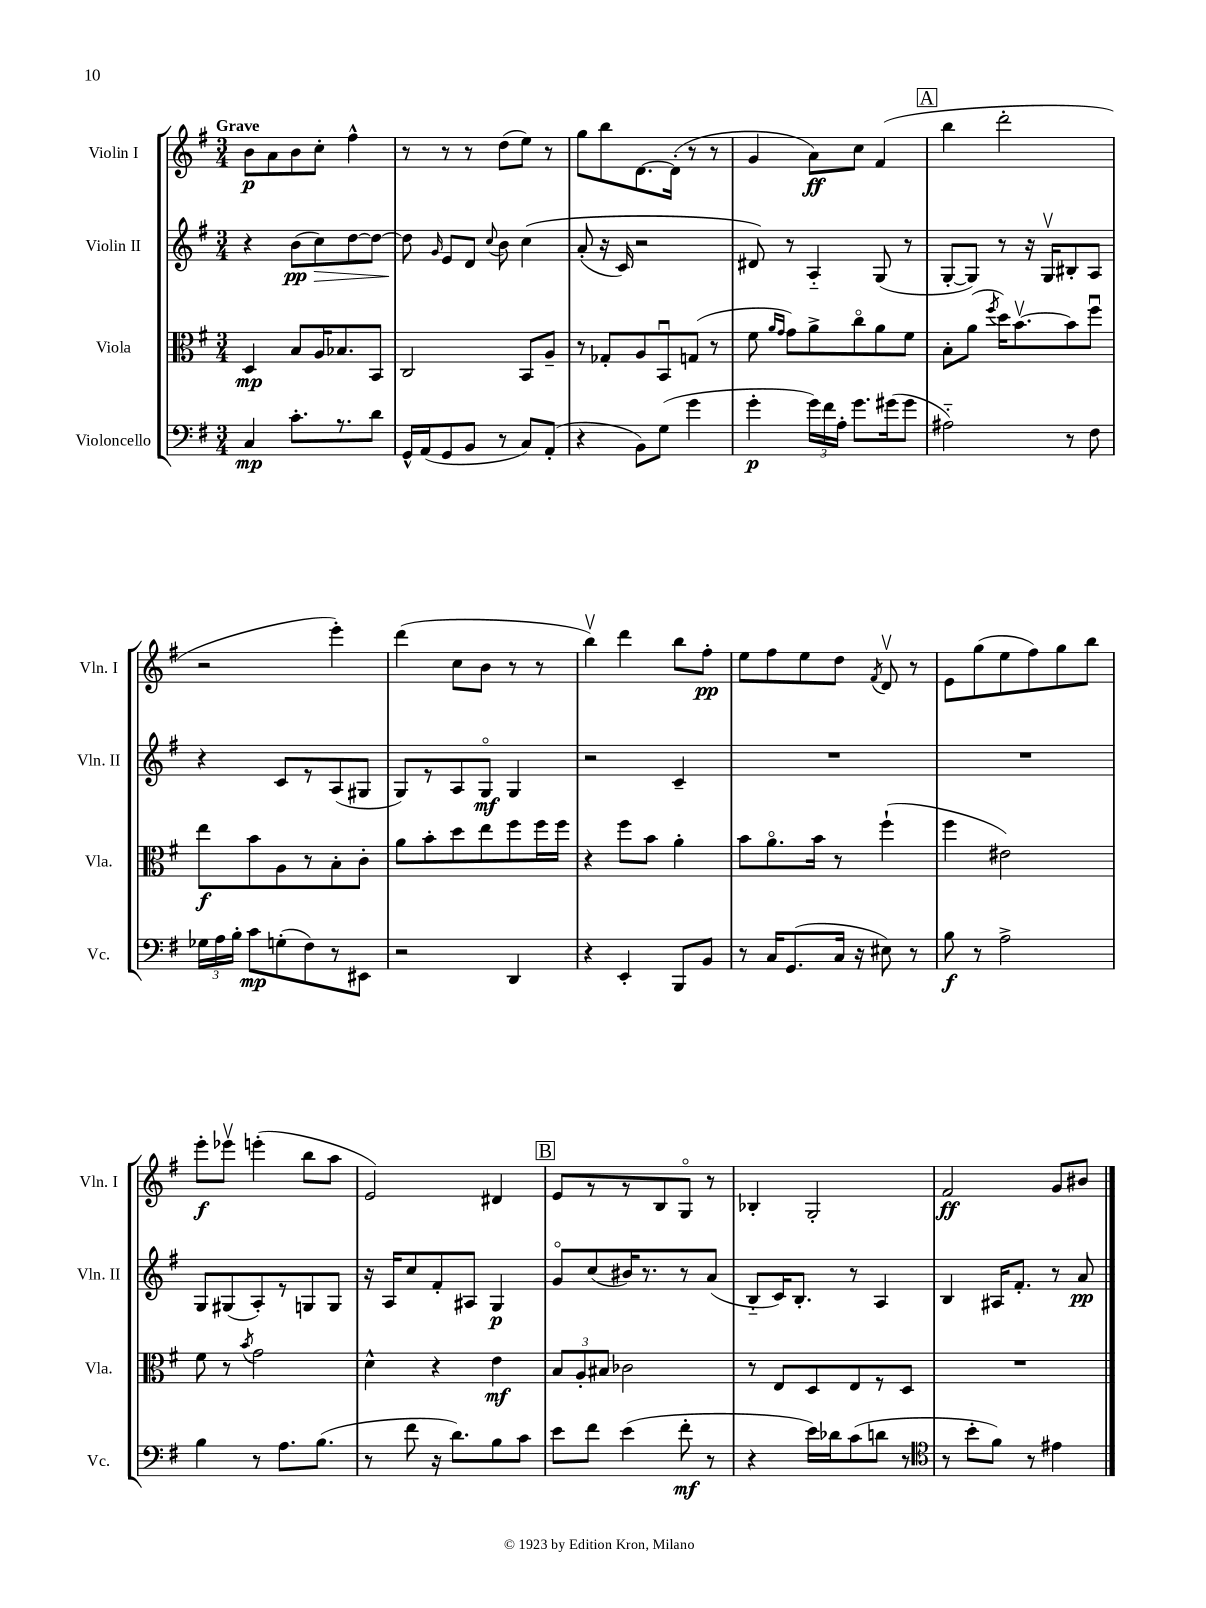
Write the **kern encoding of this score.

**kern	**kern	**kern	**kern
*staff4	*staff3	*staff2	*staff1
*clefF4	*clefC3	*clefG2	*clefG2
*k[f#]	*k[f#]	*k[f#]	*k[f#]
*M3/4	*M3/4	*M3/4	*M3/4
4C	4D	4r	8b
.	.	.	8a
8.c'	8B	(8b	8b
.	16A	8cc)	8cc'
8.r	8.B-	.	.
.	.	[8dd	4ff#^^
8d	8BB	8dd_	.
=	=	=	=
16GG^^	2C	8dd]	8r
(16AA	.	.	.
.	.	16qqg	.
8GG	.	8e	8r
8BB	.	8d	8r
.	.	8qqcc	.
8r	.	8b	(8dd
8C)	8BB	&(4cc	8ee)
(8AA'	8A~	.	8r
=	=	=	=
4r	8r	(8a'	8gg
.	8G-'	16r	8bb
.	.	16c)	.
8BB)	8A	2r	[8.d
(8G	8BBu	.	.
.	.	.	(16d']
4g	(8G	.	8r
.	8r	.	8r
=	=	=	=
4g'	8f#	8d#&)	4g
.	16qqa	.	.
.	16qqg	.	.
.	8g)	8r	.
24g)	8a^	4A'~	8a)
24f#	.	.	.
24A'	.	.	.
8.g	8cco	.	8cc
.	8a	(8G	(4f#
(16g#	.	.	.
8g#	8f#	8r	.
=	=	=	=
2A#'~)	8B'	[8G'	4bb
.	(8a	8G])	.
.	8qff#	.	.
.	16dd)	8r	2ddd'
.	[8.bv	.	.
.	.	16r	.
.	.	16Gv	.
8r	8b]	8B#'	.
8F#	8ff#u	8A	.
=	=	=	=
24G-	8ee	4r	2r
24A	.	.	.
24B'	.	.	.
8c	8b	.	.
(8G'	8A	8c	.
8F#)	8r	8r	.
8r	8B'	(8A	4eee')
8EE#	8c'	8G#	.
=	=	=	=
2r	8a	8G)	(4ddd
.	8b'	8r	.
.	8dd	8A	8cc
.	8ee	8Go	8b
4DD	8ff#	4G	8r
.	16ff#	.	8r
.	16ff#	.	.
=	=	=	=
4r	4r	2r	4bbv)
4EE'	8ff#	.	4ddd
.	8b	.	.
8BBB	4a'	4c~	8bb
8BB	.	.	8ff#'
=	=	=	=
8r	8b	2.r	8ee
16C	8.ao	.	8ff#
(8.GG	.	.	.
.	.	.	8ee
.	16b	.	.
16C	8r	.	8dd
16r	.	.	.
.	.	.	8qf#
8E#)	(4ff#`	.	8dv
8r	.	.	8r
=	=	=	=
8B	4ff#	2.r	8e
8r	.	.	(8gg
2A^	2e#)	.	8ee
.	.	.	8ff#)
.	.	.	8gg
.	.	.	8bb
=	=	=	=
4B	8f#	8G	8eee'
.	8r	(8G#	8eee-v
.	8qb	.	.
8r	2g	8A')	(4eee'
8.A	.	8r	.
.	.	8G	8bb
(8.B	.	.	.
.	.	8G	8aa
=	=	=	=
8r	4d^^	16r	2e)
.	.	16A	.
8f#	.	8cc	.
16r	4r	8f#'	.
8.d)	.	.	.
.	.	8A#	.
8B	4e	4G	4d#
8c	.	.	.
=	=	=	=
8e	12B	8go	8e
.	12A'	.	.
8f#	.	(8cc	8r
.	12B#	.	.
(4e	2c-	16b#)	8r
.	.	8.r	.
.	.	.	8B
8f#'	.	8r	8Go
8r	.	(8a	8r
=	=	=	=
4r	8r	8B'~	4B-'
.	8E	16c)	.
.	.	8.B'	.
16e)	8D	.	2G'
16d-	.	.	.
(8c	8E	8r	.
8d	8r	4A	.
8r	8D	.	.
=	=	=	=
*clefC4	*	*	*
8r	2.r	4B	2f#
8b'	.	.	.
8f#)	.	16A#	.
.	.	8.f#'	.
8r	.	.	.
4e#	.	8r	8g
.	.	8a	8b#
==	==	==	==
*-	*-	*-	*-
